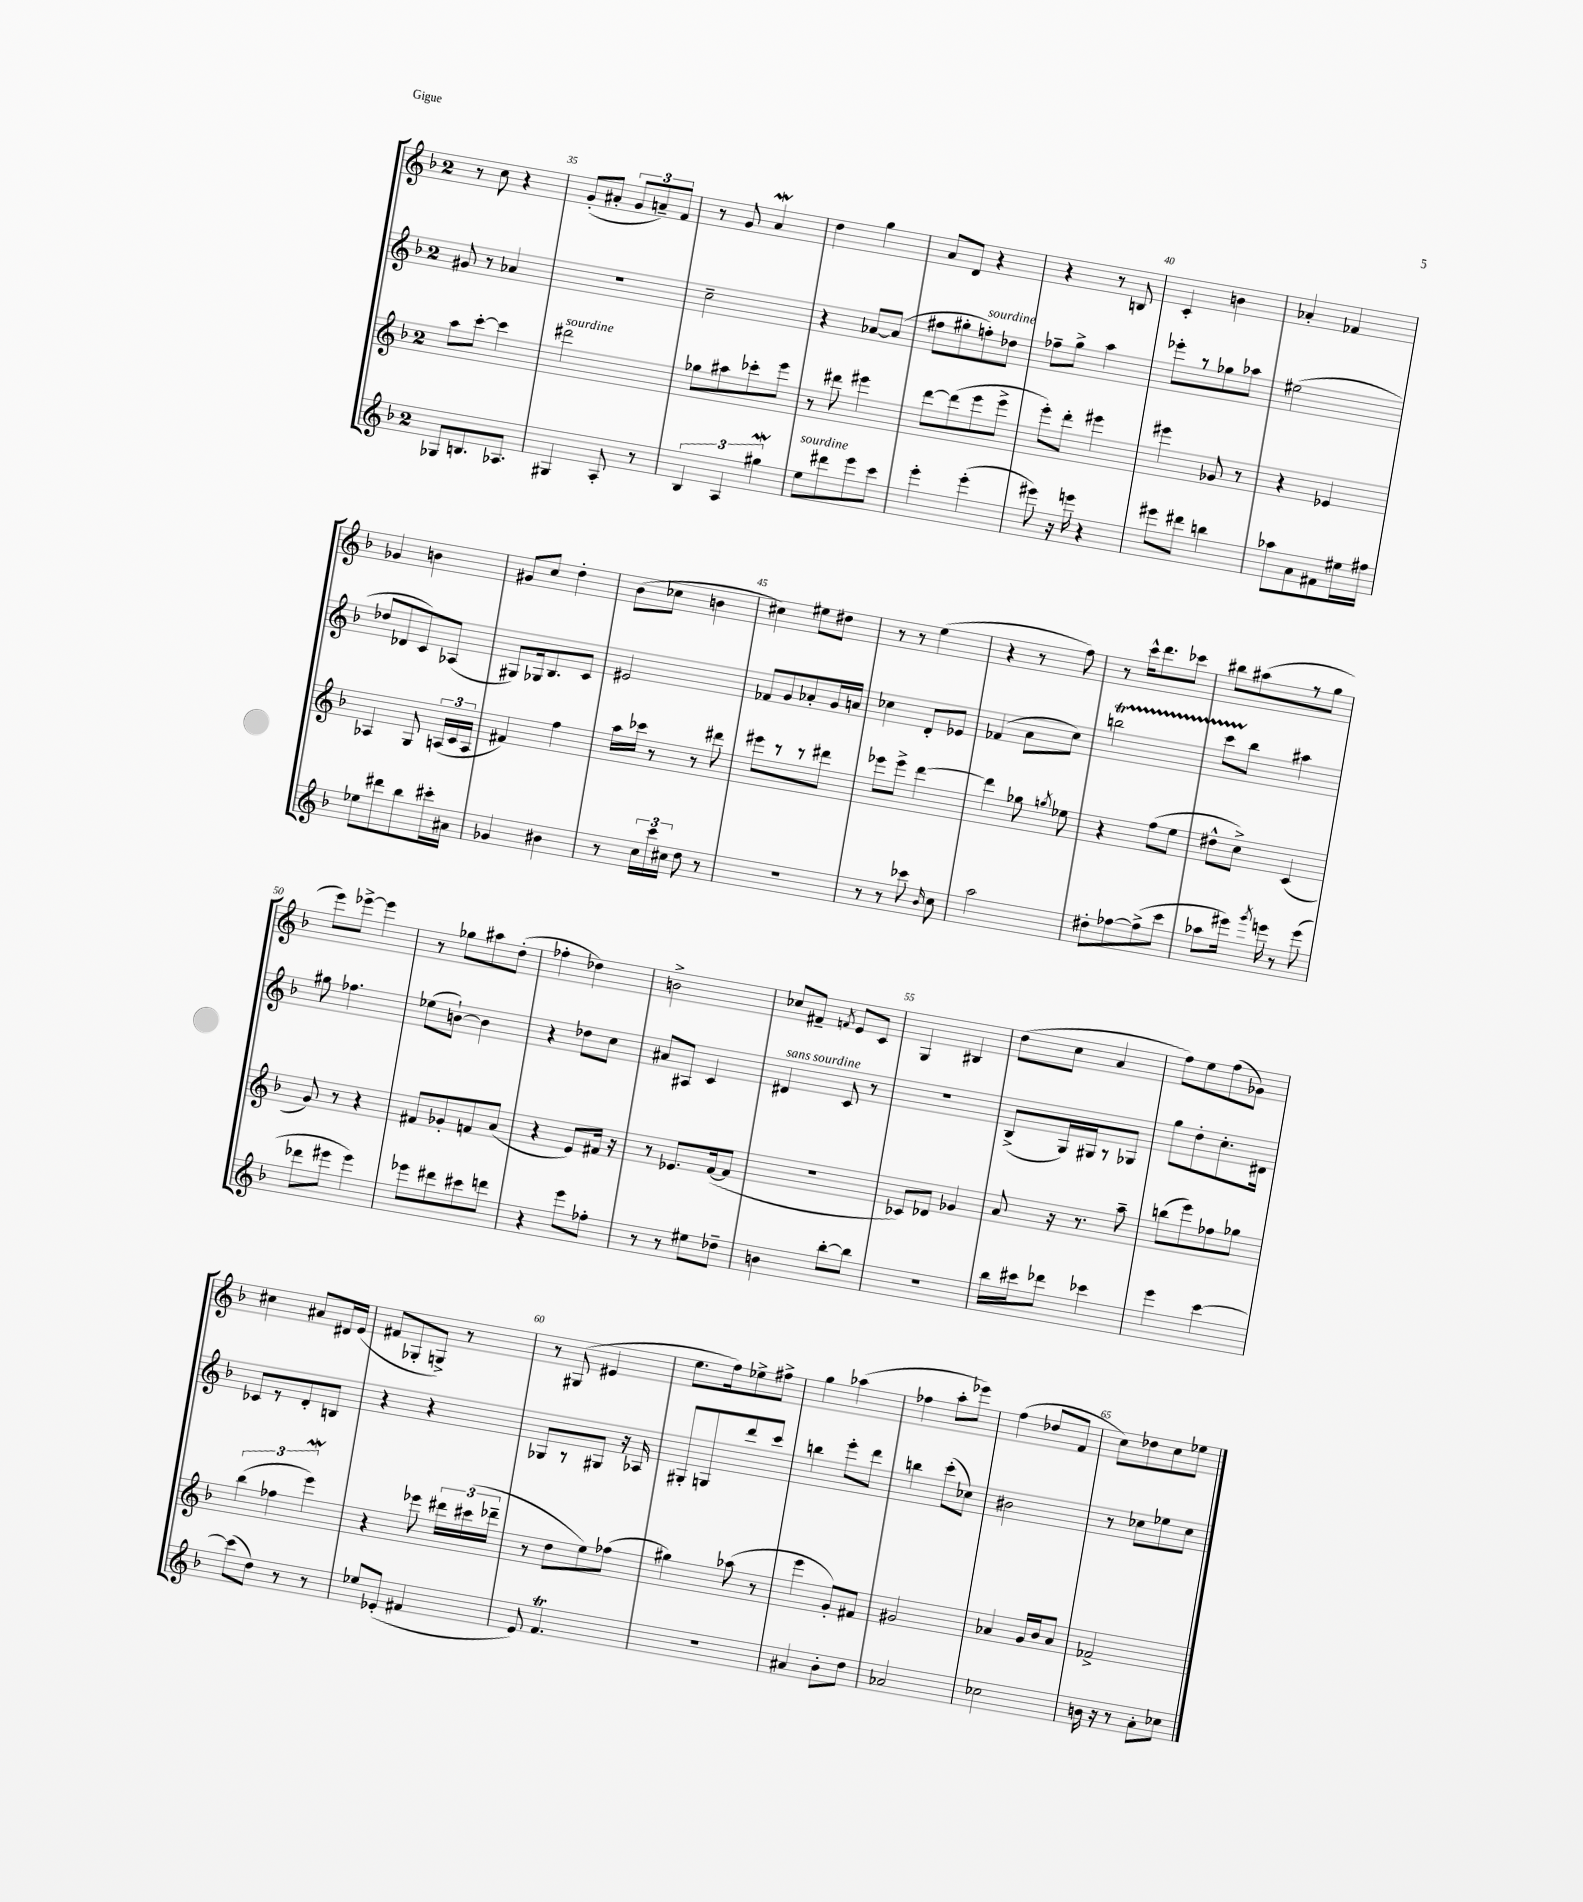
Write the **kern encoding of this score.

**kern	**kern	**kern	**kern
*staff4	*staff3	*staff2	*staff1
*clefG2	*clefG2	*clefG2	*clefG2
*k[b-]	*k[b-]	*k[b-]	*k[b-]
*M2/4	*M2/4	*M2/4	*M2/4
8G-	8aa	8g#	8r
8.B	[8ccc'	8r	8cc
.	4ccc]	4a-	4r
8.A-	.	.	.
=	=	=	=
4G#	2ddd#	2r	(8g'
.	.	.	8a#'
8A'	.	.	12g
.	.	.	12a~)
8r	.	.	.
.	.	.	12f
=	=	=	=
6B-	8gg-	2cc~	8r
.	8aa#	.	8g
6A	.	.	.
.	8ccc-'	.	4a
6gg#	.	.	.
.	8eee	.	.
=	=	=	=
8ee	8r	4r	4dd
8ddd#	8ddd#	.	.
8eee	4eee#	[8a-	4gg
8ccc	.	(8a-]	.
=	=	=	=
4eee'	[8ddd	8ff#	8a
.	(8ddd]	8gg#'	8d
(4eee'	8eee	8ff')	4r
.	8eee^	8dd-	.
=	=	=	=
8eee#)	8eee')	8ff-~	4r
16r	8ddd'	8gg^	.
16eee	.	.	.
4r	4eee#	4aa	8r
.	.	.	8B
=	=	=	=
8eee#	4eee#	8eee-'	4c'
8ddd#	.	8r	.
4bb	8g-	8gg-	4b
.	8r	8aa-	.
=	=	=	=
8aa-	4r	(2ee#	4a-'
8a	.	.	.
8f#	4e-	.	4f-
16ee#	.	.	.
16ff#	.	.	.
=	=	=	=
8ee-	4A-	8dd-	4g-
8ddd#	.	8d-	.
8bb-	8G	8c)	4b
16ccc#'	(24A	(8A-	.
.	24c	.	.
16a#	.	.	.
.	24A	.	.
=	=	=	=
4g-	4f#)	8G#)	8g#
.	.	16G-	8cc
.	.	8.B-	.
4b#	4ff	.	4dd'
.	.	8c	.
=	=	=	=
8r	16aa	2e#	(8b-
.	16ccc-	.	.
24cc	8r	.	8cc-
24ccc	.	.	.
24cc#	.	.	.
8dd	8r	.	4b
8r	8ddd#	.	.
=	=	=	=
2r	8eee#	8f-	4cc#)
.	8r	8g	.
.	8r	8a-'	8ee#
.	8ddd#	16g	8dd#
.	.	16a	.
=	=	=	=
8r	8eee-	4cc-	8r
8r	8eee-^	.	8r
8ccc-	[4ddd	8d'	(4ee
16qqb-	.	.	.
8cc	.	8e-	.
=	=	=	=
2aa	4ddd]	(4f-	4r
.	8gg-	8a	8r
.	8qgg	.	.
.	8ee-	8cc)	8ff)
=	=	=	=
8dd#'	4r	2bb	8r
[8ff-	.	.	16ccc^^
.	.	.	8.ddd
(8ff-^]	(8ff	.	.
8ccc	8ee	.	8ccc-
=	=	=	=
8aa-	8dd#^^	8ccc	8bb#
16eee#)	8cc^)	8bb-	(8aa#
8qggg	.	.	.
16eee	.	.	.
8r	(4c	4aa#	8r
(8eee	.	.	8gg
=	=	=	=
8ddd-	8g)	8gg#	8eee)
8eee#	8r	4.ff-	[8eee-^
4eee#)	4r	.	4eee-]
=	=	=	=
8eee-	8f#	(8ee-	8r
8ddd#	8g-'	[8b`)	8gg-
8ccc#	8f	4b]	8aa#
8ddd	(8a	.	(8dd'
=	=	=	=
4r	4r	4r	4ff-'
8eee	8e)	8dd-	4dd-)
8ff-'	16f#	8cc	.
.	16r	.	.
=	=	=	=
8r	8r	8a#	2b^
8r	8.e-	8A#	.
8ee#	.	4c	.
.	([16f	.	.
8dd-~	8f]	.	.
=	=	=	=
4b	2r	4d#	8cc-
.	.	.	8f#~
.	.	.	8qf
[8bb-'	.	8c	8e
8bb-]	.	8r	8c
=	=	=	=
2r	8c-)	2r	4G
.	8d-	.	.
.	4g-	.	4B#
=	=	=	=
16bb-	8a	(8B-^	(8dd
16ccc#	.	.	.
8ddd-	16r	16G)	8cc
.	8.r	16G#	.
4ccc-	.	8r	4a
.	8aa~	8G-	.
=	=	=	=
4eee	(8bb	8gg	8ff)
.	8eee)	8dd'	8ee
[4ccc	8ff-	8.cc'	(8ff
.	8gg-	.	8g-)
.	.	16d#	.
=	=	=	=
(8ccc]	(6bb-	8c-	4cc#
8dd)	.	8r	.
.	6ff-	.	.
8r	.	8d'	8a#
.	6eee)	.	.
8r	.	8B	16d#
.	.	.	(16e
=	=	=	=
8ee-	4r	4r	8f#
(8e-'	.	.	8G-'
4f#	8eee-	4r	8G^)
.	24ddd#	.	8r
.	(24ccc#	.	.
.	24ddd-~	.	.
=	=	=	=
8e)	8r	8G-	8r
4.f	8dd	8r	(8G#
.	8ee)	8G#	4e#
.	(8ff-	16r	.
.	.	16A-	.
=	=	=	=
2r	4gg#)	8G#'	8.ee
.	.	8G	.
.	.	.	16ff)
.	(8aa-	8ddd	8ee-^
.	8r	8ccc	8ff#^
=	=	=	=
4a#	4eee	4bb	4gg
8b-'	8g')	8eee'	(4aa-
8dd	8f#	8ddd	.
=	=	=	=
2a-	2g#	4bb	4ff-
.	.	(8ccc'	8aa'
.	.	8cc-)	8eee-)
=	=	=	=
2cc-	4a-	2b#	(4ff
.	16g	.	8dd-
.	16b-	.	.
.	8a-	.	8f
=	=	=	=
16b	2f-^	8r	8cc)
16r	.	.	.
8r	.	8cc-	8dd-
8a'	.	8ee-	8cc
8cc-	.	8cc-	8ee-
==	==	==	==
*-	*-	*-	*-
